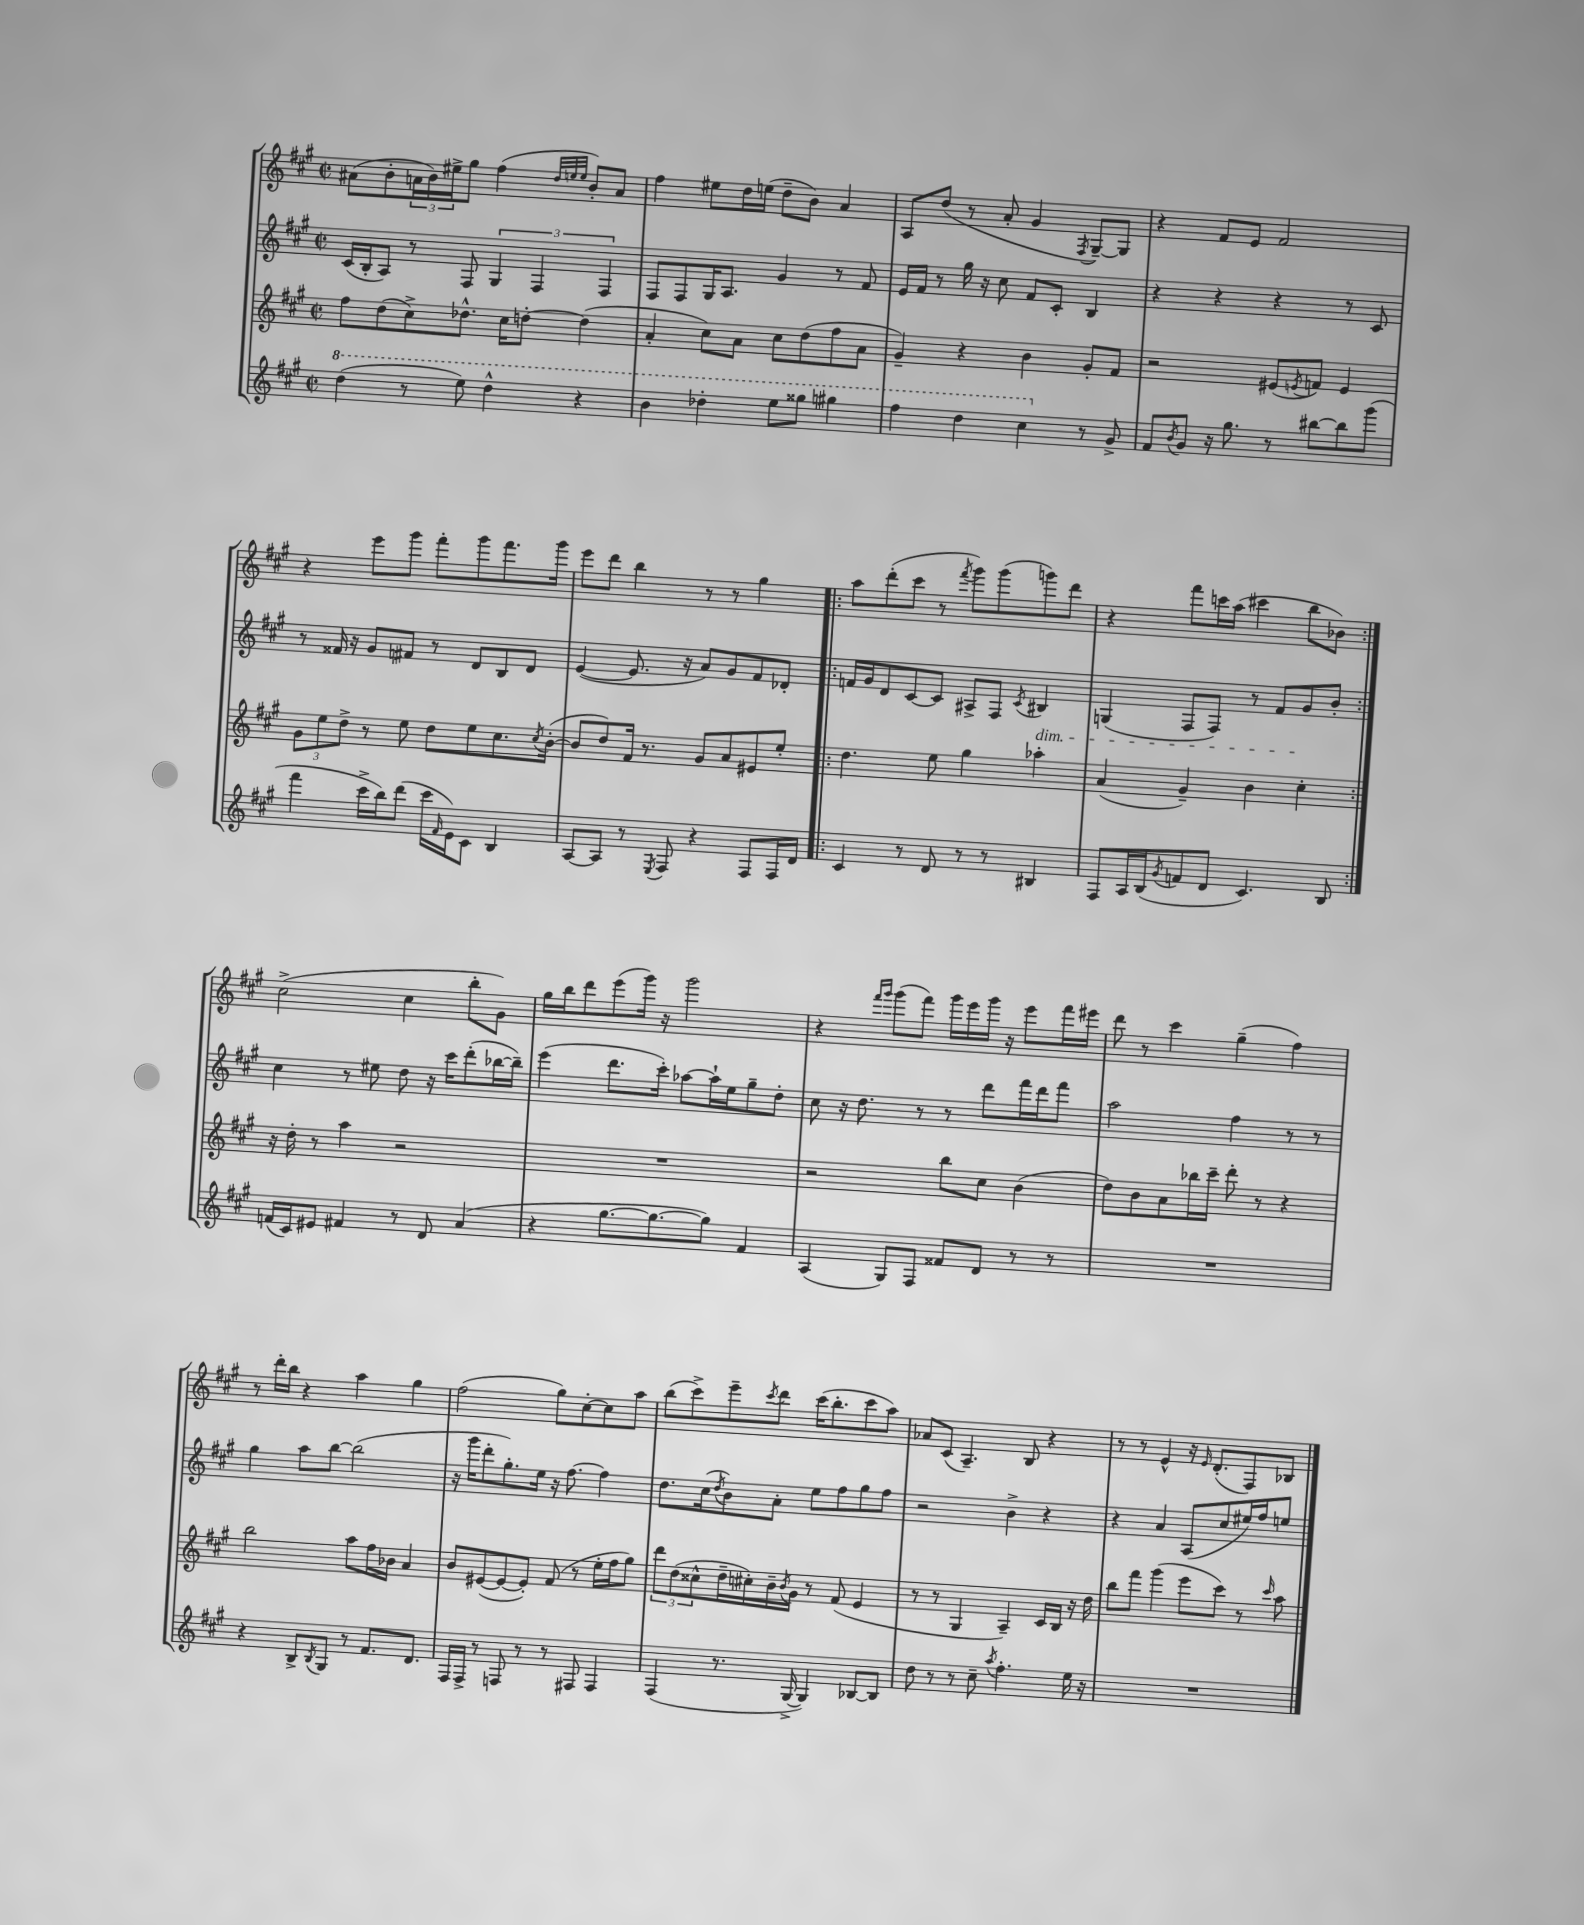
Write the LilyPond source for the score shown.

<<
\new StaffGroup <<
\new Staff = "s0" {
    \clef treble \key a \major \defaultTimeSignature \time 2/2
    ais'8( b'8-. \tuplet 3/2 { a'16 b'16) eis''16-> } gis''8 fis''4( \grace { d''32 e''32 e''32 } b'8-.) a'8 |
    fis''4 eis''8 d''16 e''16( d''8-- b'8) a'4 |
    a8 d''8( r8 a'8-. gis'4 \acciaccatura { fis8 } gis8~--) gis8 |
    r4 fis'8 e'8 fis'2 |
    r4 e'''8 gis'''8 fis'''8-. gis'''8 fis'''8. gis'''16 |
    e'''8 d'''8 b''4 r8 r8 gis''4 |
    \repeat volta 2 { a''8 d'''8-.( cis'''8 r8 \acciaccatura { fis'''8 } gis'''8) gis'''8( g'''8) d'''8 |
    r4 fis'''8 c'''16 a''16( cis'''4 b''8 bes'8) | }
    cis''2->( cis''4 b''8-. gis'8) |
    gis''16 b''16 d'''8 e'''8( gis'''16) r16 gis'''2 |
    r4 \grace { fis'''16 gis'''16 } gis'''8( fis'''8) gis'''16 e'''16 gis'''16 r16 e'''8 fis'''16 eis'''16 |
    d'''8 r8 cis'''4 gis''4--( fis''4) |
    r8 d'''16-. b''16 r4 a''4 gis''4 |
    fis''2( gis''8) cis''8~-. cis''8 a''8 |
    b''8( cis'''8->) e'''8-- \acciaccatura { cis'''8 } d'''8 cis'''16( b''8.-. cis'''8 a''8) |
    aes'8 cis'8( a4.--) b8 r4 |
    r8 r8 e'4-^ r16 \grace { e'16 } d'8.-.( fis8) bes8 \bar "|." |
}
\new Staff = "s1" {
    \clef treble \key a \major \defaultTimeSignature \time 2/2
    cis'16( b16-. a8) r8 fis8 \tuplet 3/2 { gis4 fis4 fis4 } |
    fis8 fis8 gis16 a8. gis'4 r8 fis'8 |
    e'16 fis'16 r8 gis''16 r16 cis''8 fis'8 cis'8-. b4 |
    r4 r4 r4 r8 cis'8 |
    r8 fisis'16 r16 gis'8 fis'8 r8 d'8 b8 d'8 |
    e'4~( e'8. r16 a'8) gis'8 fis'8 des'8-. |
    \repeat volta 2 { f'16 gis'16 d'8 cis'8~ cis'8 ais8-> fis8 \acciaccatura { cis'8 } bis4\dim |
    g4( fis8 fis8) r8 fis'8 gis'8\! b'8-. | }
    cis''4 r8 eis''8 d''8 r16 cis'''16 d'''8-.( bes''16~ bes''16--) |
    e'''4( d'''8. cis'''16-.) aes''8~ aes''16-! e''16 gis''8-- d''8-. |
    cis''8 r16 d''8. r8 r8 d'''8 fis'''16 d'''16 fis'''8 |
    a''2 fis''4 r8 r8 |
    gis''4 a''8 b''8~ b''2( |
    r16 gis'''16 d'''8-. gis''8.-.) e''16 r16 fis''8.~ fis''4 |
    d''8. cis''16( \acciaccatura { d''8 } b'8) a'8-. e''8 fis''8 gis''8 fis''8 |
    r2 b'4-> r4 |
    r4 a'4 a8( cis''8 eis''16) fis''16 e''8 \bar "|." |
}
\new Staff = "s2" {
    \clef treble \key a \major \defaultTimeSignature \time 2/2
    fis''8 d''8( cis''8->) des''8.-^ cis''16 d''8~-. d''4( |
    a'4-. cis''8) a'8 cis''8 d''8( fis''8 a'8 |
    gis'4--) r4 b'4 gis'8-. fis'8 |
    r2 eis'8( \acciaccatura { e'8 } f'8) e'4 |
    \tuplet 3/2 { gis'8 e''8 d''8-> } r8 e''8 d''8 e''8 cis''8. \acciaccatura { cis''8 } b'16~-.( |
    b'8 d''8) fis'16 r8. gis'8 a'8 eis'8 e''8-. |
    \repeat volta 2 { d''4. e''8 gis''4 aes''4-. |
    a'4( gis'4--) b'4 cis''4-. | }
    r16 d''16-. r8 a''4 r2 |
    R1 |
    r2 b''8 cis''8 b'4( |
    d''8) b'8 a'8 bes''16 cis'''16-- d'''8-. r8 r4 |
    b''2 a''8 fis''16 bes'16 a'4 |
    b'8 eis'8~( eis'8~ eis'8-.) fis'8( r8 e''16-. fis''16 gis''8) |
    \tuplet 3/2 { d'''8 d''8( cisis''8-^ } d''16-- cis''16-.) b'16-- \acciaccatura { b'8 } gis'16 r8 fis'8( e'4 |
    r8 r8 gis4 a4--) cis'16 b16 r16 d''16 |
    b''8 fis'''8 gis'''4( e'''8 cis'''8) r8 \grace { cis'''16 } a''8 \bar "|." |
}
\new Staff = "s3" {
    \clef treble \key a \major \defaultTimeSignature \time 2/2
    \ottava #1 d'''4( r8 e'''8) d'''4-^ r4 |
    b''4 des'''4-. e'''8 gisis'''8 gis'''4 |
    fis'''4 d'''4 cis'''4 \ottava #0 r8 gis'8-> |
    fis'8 \acciaccatura { b'8 } gis'8 r16 gis''8. r8 bis''8~ bis''8 gis'''8( |
    fis'''4 cis'''16-> b''16) d'''8( cis'''16 \grace { fis'16 } e'16) cis'8 b4 |
    a8~ a8 r8 \acciaccatura { e8 } fis8 r4 fis8 fis16 d'16 |
    \repeat volta 2 { cis'4 r8 d'8 r8 r8 bis4 |
    fis8 a16 b16( \acciaccatura { gis'8 } f'8 d'8 cis'4.) b8 | }
    f'16( cis'16) eis'8 fis'4 r8 d'8 a'4( |
    r4 gis''8.~ gis''8.~ gis''8) fis'4 |
    a4( gis8) fis8 fisis'8 d'8 r8 r8 |
    R1 |
    r4 b8-> \acciaccatura { b8 } gis8 r8 fis'8. d'8. |
    fis16 fis16-> r8 f8 r8 r8 fis8 fis4 |
    fis4( r8. gis16~-> gis4) bes8~ bes8 |
    d''8 r8 r8 cis''8-- \acciaccatura { a''8 } fis''4.-. e''16 r16 |
    R1 \bar "|." |
}
>>
>>
\layout { \context { \Score \remove "Bar_number_engraver" } }
